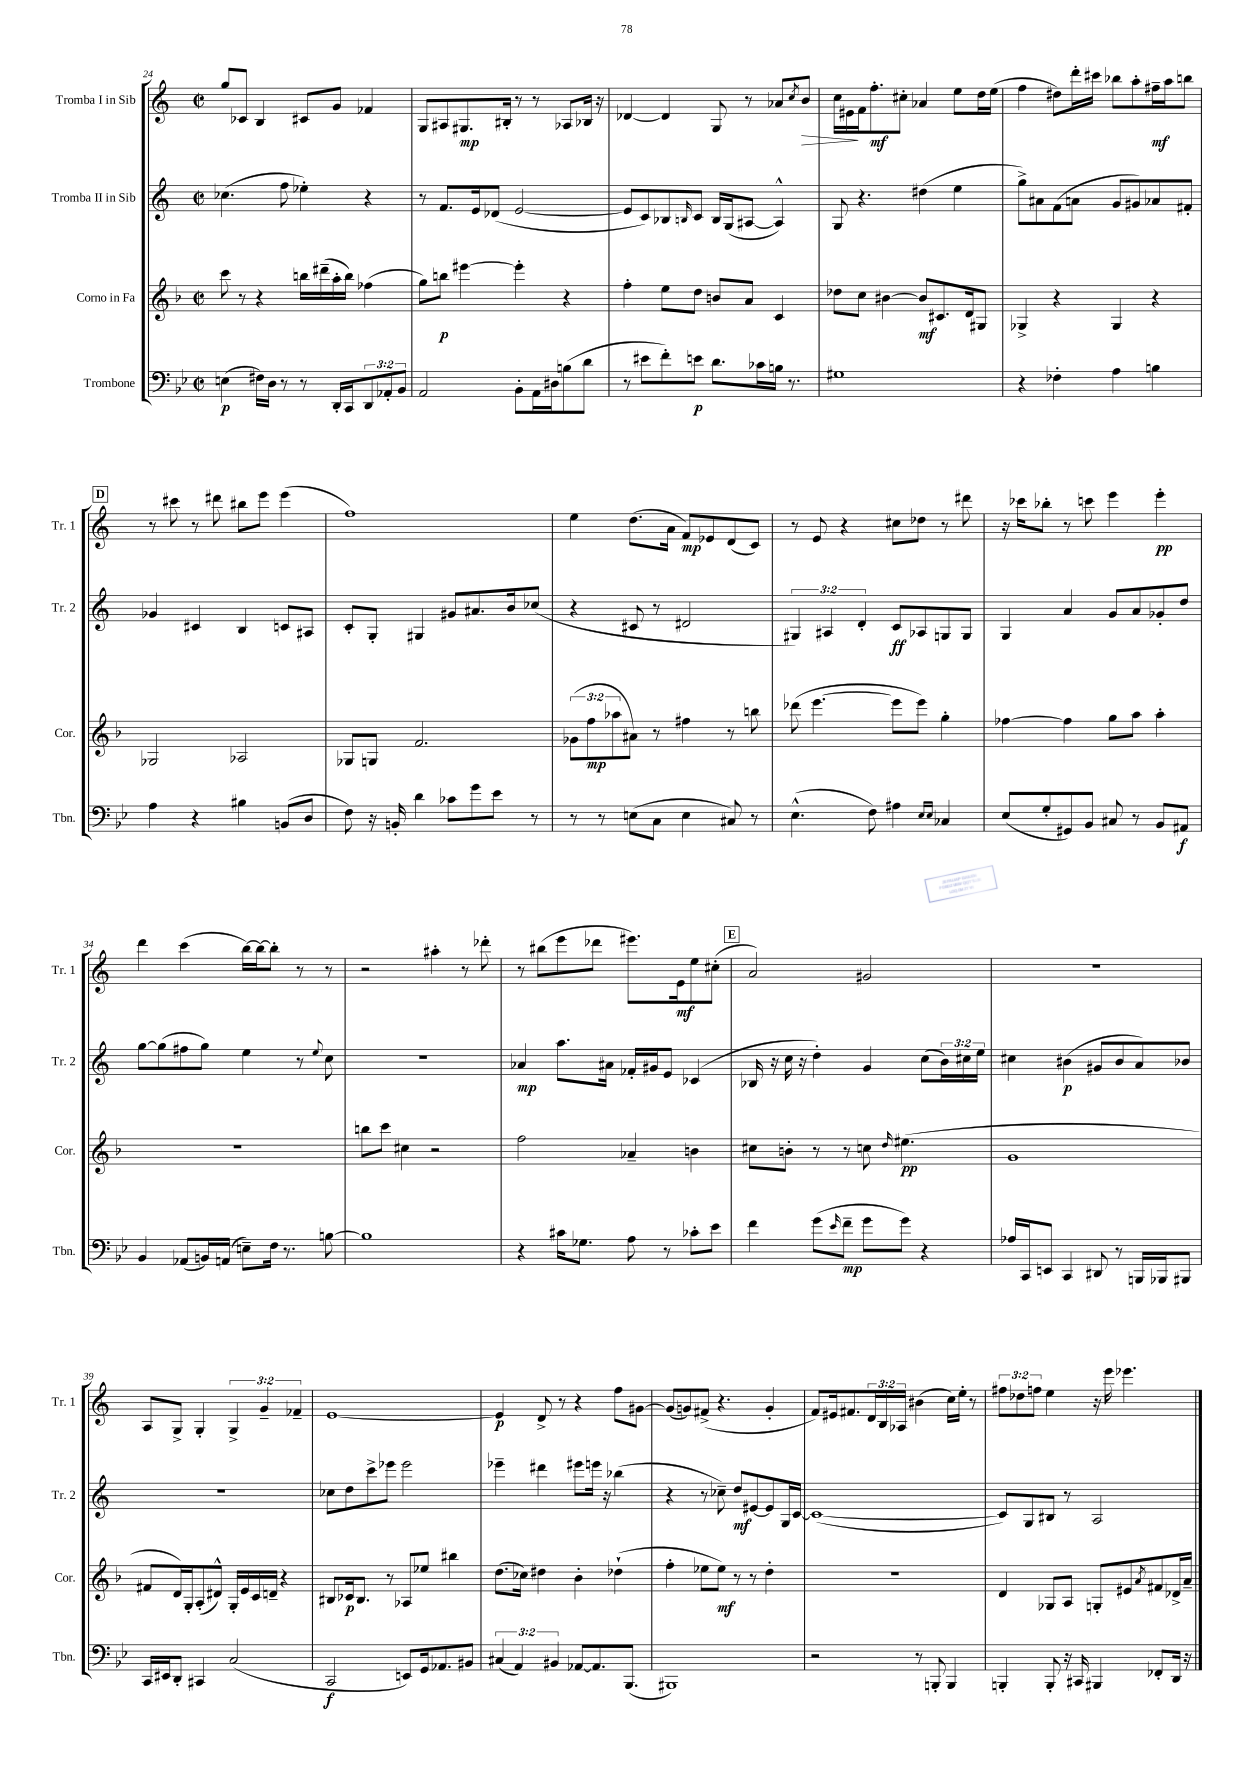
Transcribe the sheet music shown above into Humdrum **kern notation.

**kern	**kern	**kern	**kern
*staff4	*staff3	*staff2	*staff1
*clefF4	*clefG2	*clefG2	*clefG2
*k[b-e-]	*k[b-]	*k[]	*k[]
*M2/2	*M2/2	*M2/2	*M2/2
*met(c|)	*met(c|)	*met(c|)	*met(c|)
(4E	8ccc	(4.cc-	8gg
.	8r	.	8c-
16F#)	4r	.	4B
16D	.	.	.
8r	.	8ff	.
8r	16bb	4ee-')	8c#
.	(16ddd#~	.	.
16DD'	16aa'	.	8g
16CC	16bb)	.	.
12DD	(4ff-	4r	4f-
12AA-'	.	.	.
12BB-	.	.	.
=	=	=	=
2AA	8gg)	8r	8G
.	8bb	8.f	8A#
.	[4eee#	.	8.G#
.	.	16e	.
.	.	(8d-	.
.	.	.	16B#'
8BB-'	4eee#']	[2e	8r
16AA	.	.	8r
16D#	.	.	.
(8B	4r	.	8A-
8d	.	.	16B-
.	.	.	16r
=	=	=	=
8r	4ff'	8e]	[4d-
8e#	.	8c)	.
8f')	8ee	8B-	4d-]
.	.	16qqB	.
8e	8dd	8c	.
8.d	8b	16B	8G
.	.	(16G	.
.	8a	[8A#	8r
16c-	.	.	.
16B	4c	4A#^^])	8a-
8.r	.	.	.
.	.	.	8qcc
.	.	.	8b
=	=	=	=
1G#	8dd-	8G	16cc
.	.	.	16e#
.	8cc	4.r	16f
.	.	.	8.ff'
.	[4b#	.	.
.	.	.	8cc#'
.	8b#]	(4dd#	4a-
.	8.c#	.	.
.	.	4ee	8ee
.	16d	.	.
.	8G#	.	16dd
.	.	.	(16ee
=	=	=	=
4r	4G-^	8gg^)	4ff
.	.	8a#	.
4F-'	4r	(8f	8dd#)
.	.	8a	16ddd'
.	.	.	16ccc#
4A	4G-	8g	8bb-
.	.	8g#)	8aa'
4B	4r	8a-	16ff#~
.	.	.	16aa
.	.	8f#'	8bb
=	=	=	=
4A	2G-	4g-	8r
.	.	.	8ccc#
4r	.	4c#	8r
.	.	.	8ddd#
4B#	2A-	4B	8bb#
.	.	.	8eee
(8BB	.	8c	(4eee
8D	.	8A#	.
=	=	=	=
8F)	8G-	8c'	1ff)
16r	8G	8G'	.
16BB'	.	.	.
4d	2.f	4G#	.
8c-	.	8g#	.
8g	.	8.a#	.
8e-	.	.	.
.	.	16b	.
8r	.	(8cc-	.
=	=	=	=
8r	(12g-	4r	4ee
.	12ff	.	.
8r	.	.	.
.	12aa-	.	.
(8E	8a#)	8c#	(8.dd
8C	8r	8r	.
.	.	.	16a
4E	4ff#	2d#	8f)
.	.	.	8e-
8C#)	8r	.	(8d
8r	8bb	.	8c)
=	=	=	=
(4.E-^^	(8ddd-	6G#)	8r
.	[4.eee	.	8e
.	.	6A#	.
.	.	.	4r
.	.	6d'	.
8F)	.	.	.
4A#	8eee]	8c	8cc#
.	8eee)	8A-	8dd-
16qqE-	.	.	.
16qqE-	.	.	.
4C-	4gg'	8G	8r
.	.	8G	8ddd#
=	=	=	=
(8E-	[4ff-	4G	16r
.	.	.	16ccc-
8G'	.	.	8bb-'
8GG#)	4ff-]	4a	8r
8BB-	.	.	8ccc
8C#	8gg	8g	4eee
8r	8aa	8a	.
8BB-	4aa'	8g-'	4eee'
8AA#	.	8dd	.
=	=	=	=
4BB-	1r	[8gg	4ddd
.	.	(8gg]	.
(8AA-	.	8ff#	(4ccc
16BB)	.	8gg)	.
(16AA	.	.	.
8E~)	.	4ee	[16bb)
.	.	.	16bb_
16F	.	.	8bb']
8.r	.	.	.
.	.	8r	8r
.	.	8qqee	.
[8B	.	8cc	8r
=	=	=	=
1B]	8bb	1r	2r
.	8ccc	.	.
.	4cc#	.	.
.	2r	.	4aa#'
.	.	.	8r
.	.	.	8ddd-'
=	=	=	=
4r	2ff	4a-	8r
.	.	.	(8bb#
16c#	.	8.aa	8eee
8.G-	.	.	.
.	.	.	8ddd-
.	.	16a#	.
8A	4a-~	16f-'	8.eee#)
.	.	16g#	.
8r	.	8e	.
.	.	.	16e
8c-'	4b	(4c-	8ee
8e-	.	.	(8cc#'
=	=	=	=
4f	8cc#	16B-	2a)
.	.	16r	.
.	8b'	16cc	.
.	.	16r	.
(8g	8r	4dd')	.
16qqe-	.	.	.
8f~	8r	.	.
8g	8cc	4g	2g#
.	16qqdd	.	.
8g)	(4.ee#	.	.
4r	.	(8cc	.
.	.	24b)	.
.	.	24cc#	.
.	.	24ee	.
=	=	=	=
16A-	1g	4cc#	1r
16CC	.	.	.
8EE	.	.	.
4CC	.	(4b#	.
8DD#	.	8g#	.
8r	.	8b#	.
16BBB	.	8a)	.
16BBB-	.	.	.
8BBB#	.	8b-	.
=	=	=	=
16CC	8f#	1r	8A
16EE#	.	.	.
8DD'	16d)	.	8G^
.	16G'	.	.
4CC#	(8A'	.	4G'
.	8d#^^)	.	.
(2C	16G'	.	6G^
.	16e	.	.
.	16c	.	.
.	.	.	6g~
.	16d~	.	.
.	4r	.	.
.	.	.	6f-~
=	=	=	=
2CC	8B#	8cc-	[1e
.	16c-	8dd	.
.	8.B#	.	.
.	.	8ccc^	.
.	8r	8eee-	.
8EE)	8A-	2eee-	.
16GG	8ee-	.	.
8.AA-	.	.	.
.	4bb#	.	.
8BB#	.	.	.
=	=	=	=
(6C#	(8.dd	4eee-~	4e]
6AA)	.	.	.
.	16cc-)	.	.
.	4dd#	4ddd#	8d^
6BB#	.	.	.
.	.	.	8r
[8AA-	4b-'	8eee#	4r
8.AA-]	.	16eee	.
.	.	16r	.
.	(4dd-`	(4bb-	8ff
(8.BBB-	.	.	.
.	.	.	[8g#
=	=	=	=
1BBB#)	4ff'	4r	(8g#]
.	.	.	8g)
.	8ee-	8r	(8f#^
.	8ee-)	8cc-~)	4.r
.	8r	8dd	.
.	8r	[8e#	.
.	4dd'	8e#]	4g'
.	.	16G	.
.	.	[16c	.
=	=	=	=
2r	1r	(1c_	8f)
.	.	.	16e#
.	.	.	8.f#
.	.	.	24d
.	.	.	24B
.	.	.	24A-
8r	.	.	(4b#
8BBB'	.	.	.
4BBB	.	.	16cc)
.	.	.	16ee'
.	.	.	8r
=	=	=	=
4BBB'	4d	8c])	12ff#
.	.	.	12dd-
.	.	8G	.
.	.	.	12ff
8BBB'	8G-	8B#	4ee
16r	8A	8r	.
16CC#	.	.	.
4BBB#	8G'	2A	16r
.	.	.	16eee
.	8e#	.	4.eee-
.	8qa	.	.
8FF-'	8f#	.	.
16DD	16d-^	.	.
16r	16a~	.	.
==	==	==	==
*-	*-	*-	*-
